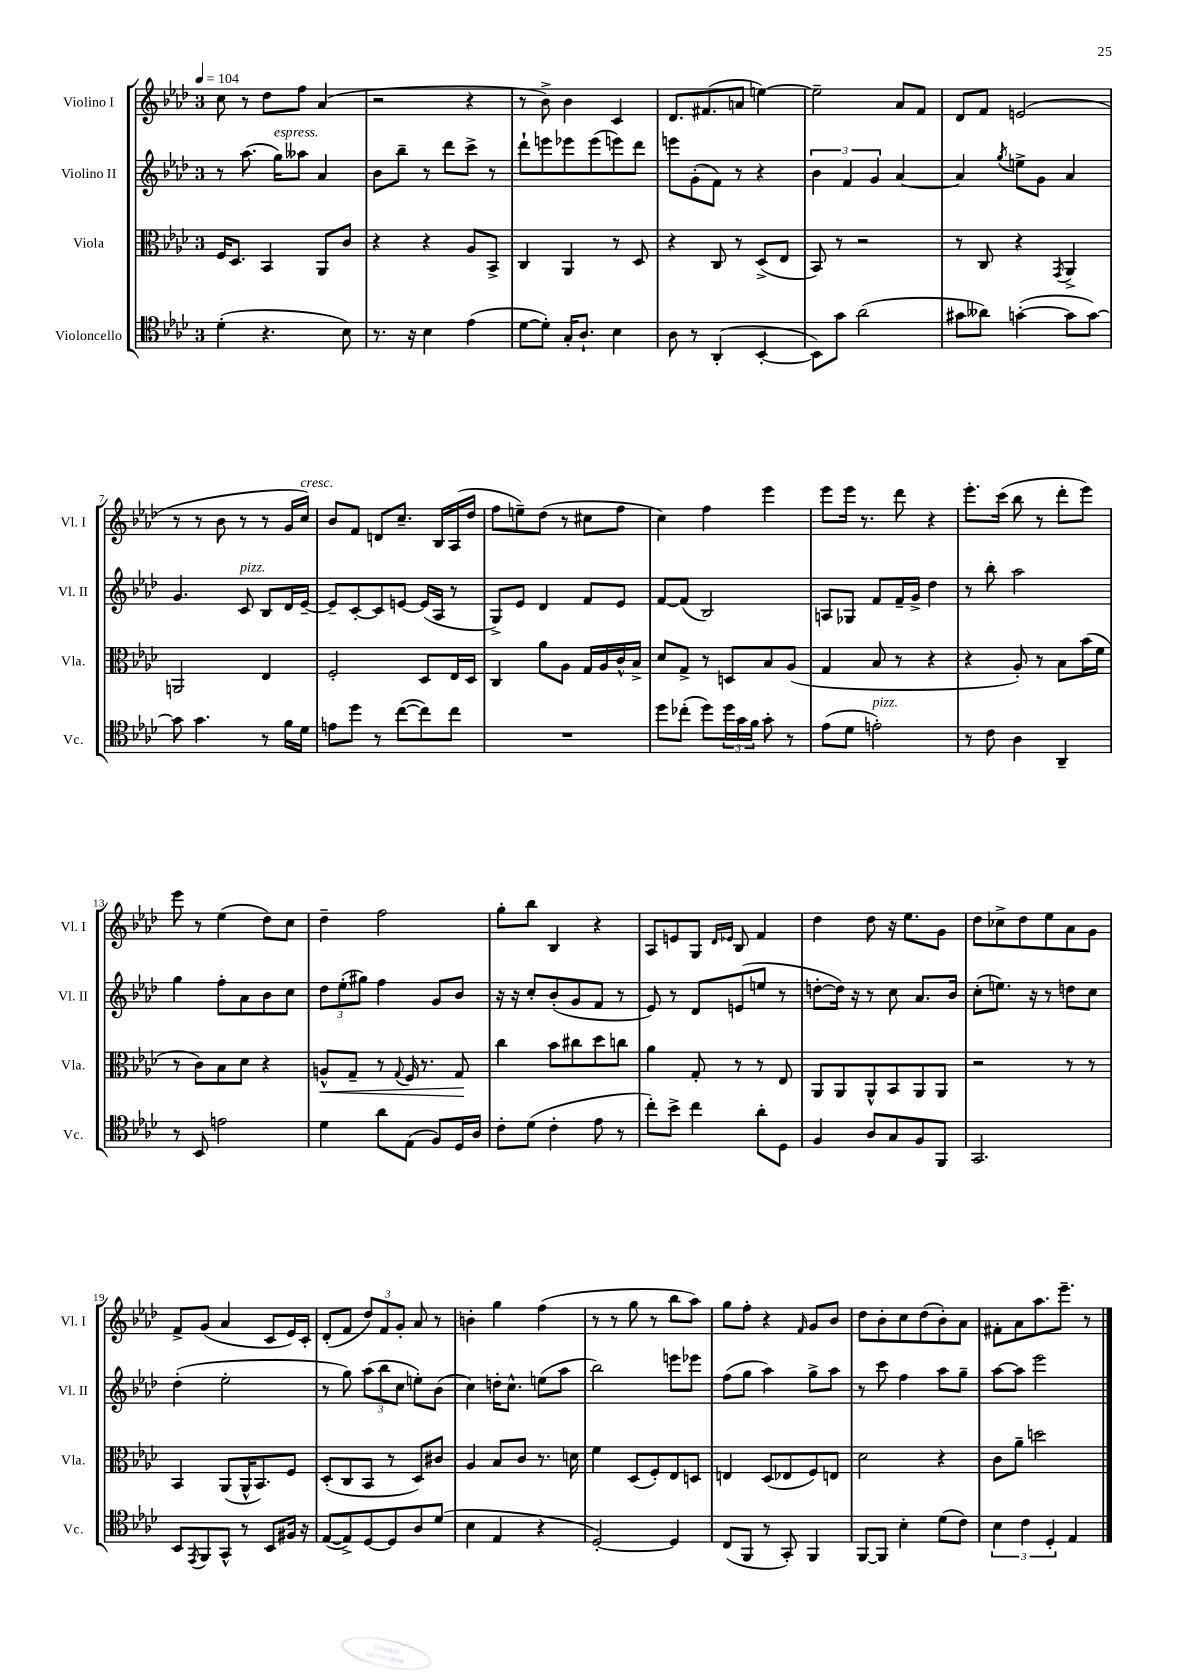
<<
\new StaffGroup <<
\new Staff = "s0" \with { instrumentName = "Violino I" shortInstrumentName = "Vl. I" } {
    \clef treble \key aes \major \once \override Staff.TimeSignature.style = #'single-digit \time 3/4 \tempo 4 = 104
    c''8 r8 des''8 f''8 aes'4( |
    r2 r4 |
    r8 bes'8->) bes'4 c'4 |
    des'8. fis'8.( a'8 e''4~) |
    e''2-- aes'8 f'8 |
    des'8 f'8 e'2( |
    r8 r8 bes'8 r8 r8 g'16 c''16^\markup { \italic "cresc." }) |
    bes'8 f'8 d'8 c''8.-- bes16 aes16( des''16 |
    f''8 e''8--) des''8( r8 cis''8 f''8 |
    c''4) f''4 ees'''4 |
    ees'''8 ees'''16 r8. des'''8 r4 |
    ees'''8.-. c'''16( bes''8 r8 des'''8-. ees'''8) |
    ees'''8 r8 ees''4( des''8) c''8 |
    des''4-- f''2 |
    g''8-. bes''8 bes4 r4 |
    aes8 e'8 g8 \grace { des'16 ees'16 } bes8 f'4 |
    des''4 des''8 r16 ees''8. g'8 |
    des''8 ces''8-> des''8 ees''8 aes'8 g'8 |
    f'8-> g'8( aes'4 c'8 ees'16) c'16-. |
    des'8-.( f'8 \tuplet 3/2 { des''8) f'8 g'8-. } aes'8 r8 |
    b'4-. g''4 f''4( |
    r8 r8 g''8 r8 bes''8 aes''8) |
    g''8 f''8-. r4 \grace { f'16 } g'8 bes'8 |
    des''8 bes'8-. c''8 des''8( bes'8-.) aes'8 |
    fis'8-. aes'8 aes''8. ees'''8.-- r8 \bar "|." |
}
\new Staff = "s1" \with { instrumentName = "Violino II" shortInstrumentName = "Vl. II" } {
    \clef treble \key aes \major \once \override Staff.TimeSignature.style = #'single-digit \time 3/4
    r8 aes''8.( g''16^\markup { \italic "espress." }) aeses''8 aes'4 |
    bes'8 bes''8-- r8 des'''8 c'''8-> r8 |
    des'''8-! e'''8 ees'''8 ees'''8( e'''8) des'''8 |
    e'''8 g'8-.( f'8) r8 r4 |
    \tuplet 3/2 { bes'4 f'4 g'4 } aes'4~ |
    aes'4 \acciaccatura { g''8 } e''8-> g'8 aes'4 |
    g'4. c'8^\markup { \italic "pizz." } bes8 des'16 ees'16~-- |
    ees'8-- c'8~-. c'8 e'8~ e'16( aes16 r8 |
    g8->) ees'8 des'4 f'8 ees'8 |
    f'8~ f'8( bes2) |
    a8 ges8 f'8 f'16-- g'16-> des''4 |
    r8 bes''8-. aes''2 |
    g''4 f''8-. aes'8 bes'8 c''8 |
    \tuplet 3/2 { des''8 ees''8-.( gis''8) } f''4 g'8 bes'8 |
    r16 r16 c''8-. bes'8-.( g'8 f'8 r8 |
    ees'8) r8 des'8 e'8( e''8 r8 |
    d''8~-. d''16) r16 r8 c''8 aes'8. bes'16 |
    c''8-.( e''8.) r16 r8 d''8 c''8 |
    des''4-.( ees''2-. |
    r8 g''8) \tuplet 3/2 { aes''8( bes''8 c''8 } e''8-.) bes'8( |
    c''4) d''16-. c''8.-^ e''8( aes''8 |
    bes''2) e'''8 ees'''8 |
    f''8( g''8 aes''4) g''8-> aes''8 |
    r8 c'''8 f''4 aes''8 g''8-- |
    aes''8~ aes''8 ees'''2 \bar "|." |
}
\new Staff = "s2" \with { instrumentName = "Viola" shortInstrumentName = "Vla." } {
    \clef alto \key aes \major \once \override Staff.TimeSignature.style = #'single-digit \time 3/4
    f16 des8. bes,4 aes,8 c'8 |
    r4 r4 aes8 bes,8-> |
    c4 aes,4 r8 des8 |
    r4 c8 r8 des8->( ees8 |
    bes,8) r8 r2 |
    r8 c8 r4 \acciaccatura { g,8 } aes,4-> |
    a,2 ees4 |
    f2-. des8 ees16 des16 |
    c4 aes'8 aes8 g16 aes16 c'16-^ bes16-> |
    des'8 g8-> r8 d8 bes8 aes8( |
    g4 bes8 r8 r4 |
    r4 aes8-.) r8 bes8 bes'16( f'16 |
    r8 c'8) bes8 des'8 r4 |
    a8-^\< g8-- r8 \appoggiatura { g8 } f16 r8. g8\! |
    c''4 bes'8 cis''8 des''8 c''8 |
    aes'4 g8-. r8 r8 ees8 |
    aes,8 aes,8 aes,8-^ bes,8 aes,8 aes,8 |
    r2 r8 r8 |
    bes,4 aes,8( aes,16-^ bes,8.) f8 |
    des8-.( c8 bes,8 r8 des8) cis'8 |
    aes4 bes8 c'8 r8. d'16 |
    f'4 des8( f8-.) ees8 d8 |
    e4 des8( ees8 f8) e8 |
    des'2 r4 |
    c'8 aes'8-- d''2 \bar "|." |
}
\new Staff = "s3" \with { instrumentName = "Violoncello" shortInstrumentName = "Vc." } {
    \clef tenor \key aes \major \once \override Staff.TimeSignature.style = #'single-digit \time 3/4
    des'4-.( r4. bes8) |
    r8. r16 bes4 ees'4( |
    des'8~ des'8-.) g16-. aes8.-! bes4 |
    aes8 r8 aes,4-.( bes,4~-. |
    bes,8) g'8 aes'2( |
    gis'8 aeses'8) g'4~-.( g'8 g'8~) |
    g'8 g'4. r8 f'16 des'16 |
    e'8 des''8 r8 c''8~( c''8) c''8 |
    R2. |
    des''8 ces''8-.( des''8) \tuplet 3/2 { des''16 g'16 f'16 } g'8-. r8 |
    ees'8( des'8 e'2-.^\markup { \italic "pizz." }) |
    r8 c'8 aes4 aes,4-- |
    r8 bes,8 e'2 |
    des'4 aes'8 ees8( f8) des16 aes16 |
    c'8-. des'8( c'4-. ees'8 r8 |
    c''8-.) bes'8-> c''4 aes'8-. des8 |
    f4 aes8 g8 f8 f,8 |
    g,2. |
    bes,8 \acciaccatura { ees,8 } f,8 g,8-^ r8 bes,8 fis16 r16 |
    ees8~( ees8->) des8~ des8 aes8 des'8( |
    bes4 ees4 r4 |
    des2~-.) des4 |
    c8( f,8 r8 g,8-.) f,4 |
    f,8~ f,8 bes4-. des'8( c'8) |
    \tuplet 3/2 { bes4 c'4 des4-. } ees4 \bar "|." |
}
>>
>>
